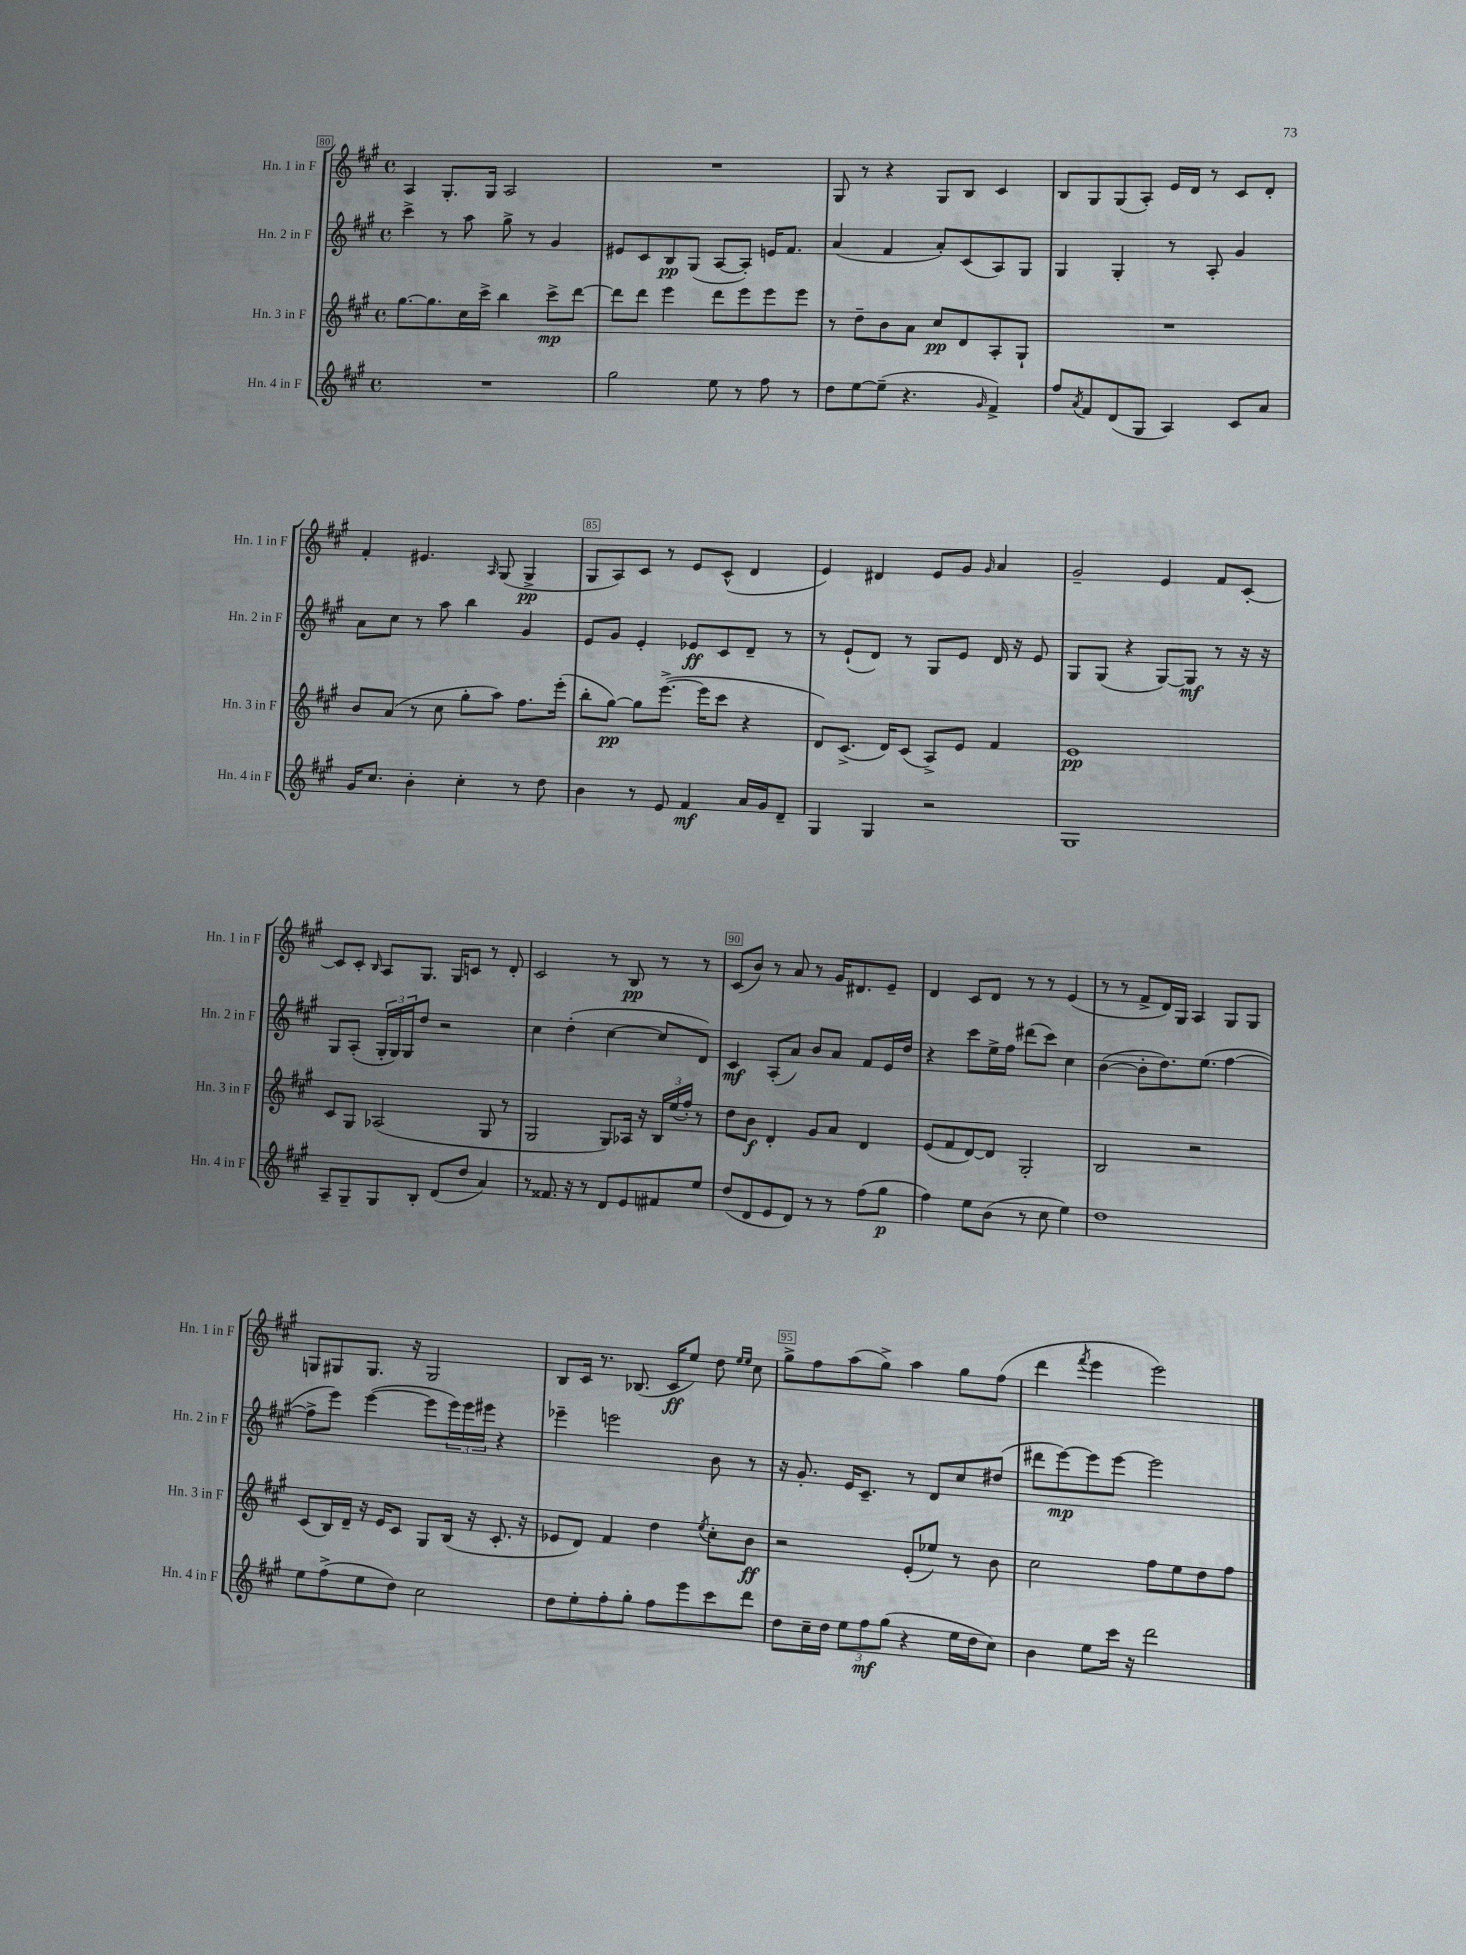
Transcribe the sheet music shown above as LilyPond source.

<<
\new StaffGroup <<
\new Staff = "s0" \with { instrumentName = "Hn. 1 in F" shortInstrumentName = "Hn. 1 in F" } {
    \clef treble \key a \major \defaultTimeSignature \time 4/4
    a4 gis8.-. gis16 a2 |
    R1 |
    gis8 r8 r4 gis8 b8 cis'4 |
    b8 gis8 gis8( a8-.) e'16 d'16 r8 cis'8 d'8-. |
    fis'4-. eis'4. \grace { a16 } gis8( gis4->\pp |
    gis8 a8) cis'8 r8 e'8 cis'8-^( d'4 |
    e'4) dis'4 e'8 gis'8 \grace { gis'16 } a'4 |
    gis'2-- e'4 fis'8 cis'8~-. |
    cis'8 cis'8-. \grace { b16 } a8 gis8. gis16 c'8 r8 d'8-. |
    cis'2 r8 b8\pp r8 r8 |
    cis'8( b'8) r8 a'8 r8 gis'16 dis'8. e'8-- |
    d'4 cis'8 d'8 r8 r8 e'4( |
    r8 r8 fis'8-> d'16) gis16 a4 gis8 gis8 |
    g8 gis8 gis8. r16 gis2 |
    b8 cis'16 r8. bes8.( cis'16\ff e''8) d''8 \grace { e''16 e''16 } cis''8 |
    gis''8-> fis''8 a''8( gis''8->) a''4 gis''8 fis''8( |
    d'''4 \acciaccatura { fis'''8 } e'''4 e'''2) \bar "|." |
}
\new Staff = "s1" \with { instrumentName = "Hn. 2 in F" shortInstrumentName = "Hn. 2 in F" } {
    \clef treble \key a \major \defaultTimeSignature \time 4/4
    cis'''4-> r8 a''8 gis''8-> r8 gis'4 |
    eis'8 cis'8 b8\pp gis8( a8~ a8-.) e'16 fis'8. |
    a'4( fis'4 a'8-.) cis'8( a8) gis8 |
    gis4 gis4-. r8 a8-. gis'4 |
    a'8 cis''8 r8 a''8 b''4 gis'4 |
    e'8 gis'8 e'4-. ees'8\ff cis'8 d'8-- r8 |
    r8 e'8-!( d'8) r8 gis8 e'8 d'16 r16 e'8 |
    gis8 gis8( r4 gis8~) gis8\mf r8 r16 r16 |
    gis8 a8-.( \tuplet 3/2 { gis16-. gis16) gis16 } d''8 r2 |
    cis''4 d''4-.( cis''4~ cis''8 d'8) |
    cis'4\mf a8-.( a'8) b'8 a'8 fis'8 e'16 d''16 |
    r4 cis'''8 e''16-> fis''16 dis'''8( cis'''8) cis''4 |
    b'4~( b'8-. d''8.) e''8.( fis''4~ |
    fis''8-> e'''8) e'''4~( e'''8 \tuplet 3/2 { e'''16) e'''16 eis'''16 } r4 |
    ees'''4-- e'''2 b'8 r8 |
    r16 gis'8.-. e'16 cis'8.-- r8 d'8 cis''8 dis''8( |
    dis'''8 e'''8~\mp) e'''8 e'''8~ e'''2 \bar "|." |
}
\new Staff = "s2" \with { instrumentName = "Hn. 3 in F" shortInstrumentName = "Hn. 3 in F" } {
    \clef treble \key a \major \defaultTimeSignature \time 4/4
    gis''8.~ gis''8. cis''16 cis'''16-> b''4 cis'''8->\mp d'''8~ |
    d'''8 d'''8 e'''4 d'''8 e'''8 e'''8 e'''8 |
    r8 d''8-- b'8 a'8 cis''8\pp d'8 a8-. gis8-! |
    R1 |
    b'8 a'8( r8 cis''8 gis''8-. a''8) fis''8. e'''16-.( |
    b''8-. gis''8~\pp) gis''8 e'''8.~->( e'''16 cis'''8 r4 |
    d'8) cis'8.->( d'16) cis'8( a8->) e'8 fis'4 |
    e'1\pp |
    cis'8 gis8 aes2( gis8 r8 |
    gis2 gis8) aes16 r16 \tuplet 3/2 { b16 e''16( fis''16-.) } r8 |
    d''8 b'8\f d'4-. gis'8 a'8 d'4 |
    e'8( fis'8 d'8~) d'8 gis2-. |
    b2 r2 |
    cis'8( b16) d'16-- r16 e'16 cis'8 gis8 b16( r16 cis'8.-. r16 |
    ees'8 d'8) fis'4 d''4 \acciaccatura { e''8 } cis''8-. b'8\ff |
    r2 e'8-.( ees''8) r8 b'8 |
    cis''2 fis''8 e''8 d''8 fis''8 \bar "|." |
}
\new Staff = "s3" \with { instrumentName = "Hn. 4 in F" shortInstrumentName = "Hn. 4 in F" } {
    \clef treble \key a \major \defaultTimeSignature \time 4/4
    R1 |
    gis''2 e''8 r8 fis''8 r8 |
    d''8 e''8~ e''8--( r4. \grace { gis'16 } fis'4->) |
    fis''8 \acciaccatura { a'8 } fis'8 d'8( gis8 a4) cis'8 a'8 |
    gis'16 cis''8. b'4-. cis''4-. r8 d''8 |
    b'4 r8 e'8 fis'4\mf a'16 gis'16 d'8-- |
    gis4 gis4 r2 |
    gis1 |
    a8-- gis8-- gis8 b8-. d'8( d''8 a'4) |
    r8 fisis'8. r16 r8 d'8 e'8 fis'8 e''8 |
    d''8( d'8 e'8 d'8) r8 r8 fis''8( gis''8\p |
    fis''4) e''8 b'8( r8 cis''8 e''4) |
    d''1 |
    e''8 fis''8->( e''8 d''8) cis''2 |
    d''8 e''8-. fis''8-. gis''8-. fis''8 e'''8 cis'''8 d'''8 |
    d''8 cis''16-- d''16 \tuplet 3/2 { e''8 fis''8\mf gis''8( } r4 e''16 d''16 cis''8) |
    b'4 e''8 cis'''16 r16 d'''2 \bar "|." |
}
>>
>>
\layout { \context { \Score currentBarNumber = #80 \override BarNumber.break-visibility = ##(#f #t #t) barNumberVisibility = #(every-nth-bar-number-visible 5) \override BarNumber.stencil = #(make-stencil-boxer 0.1 0.3 ly:text-interface::print) } }
